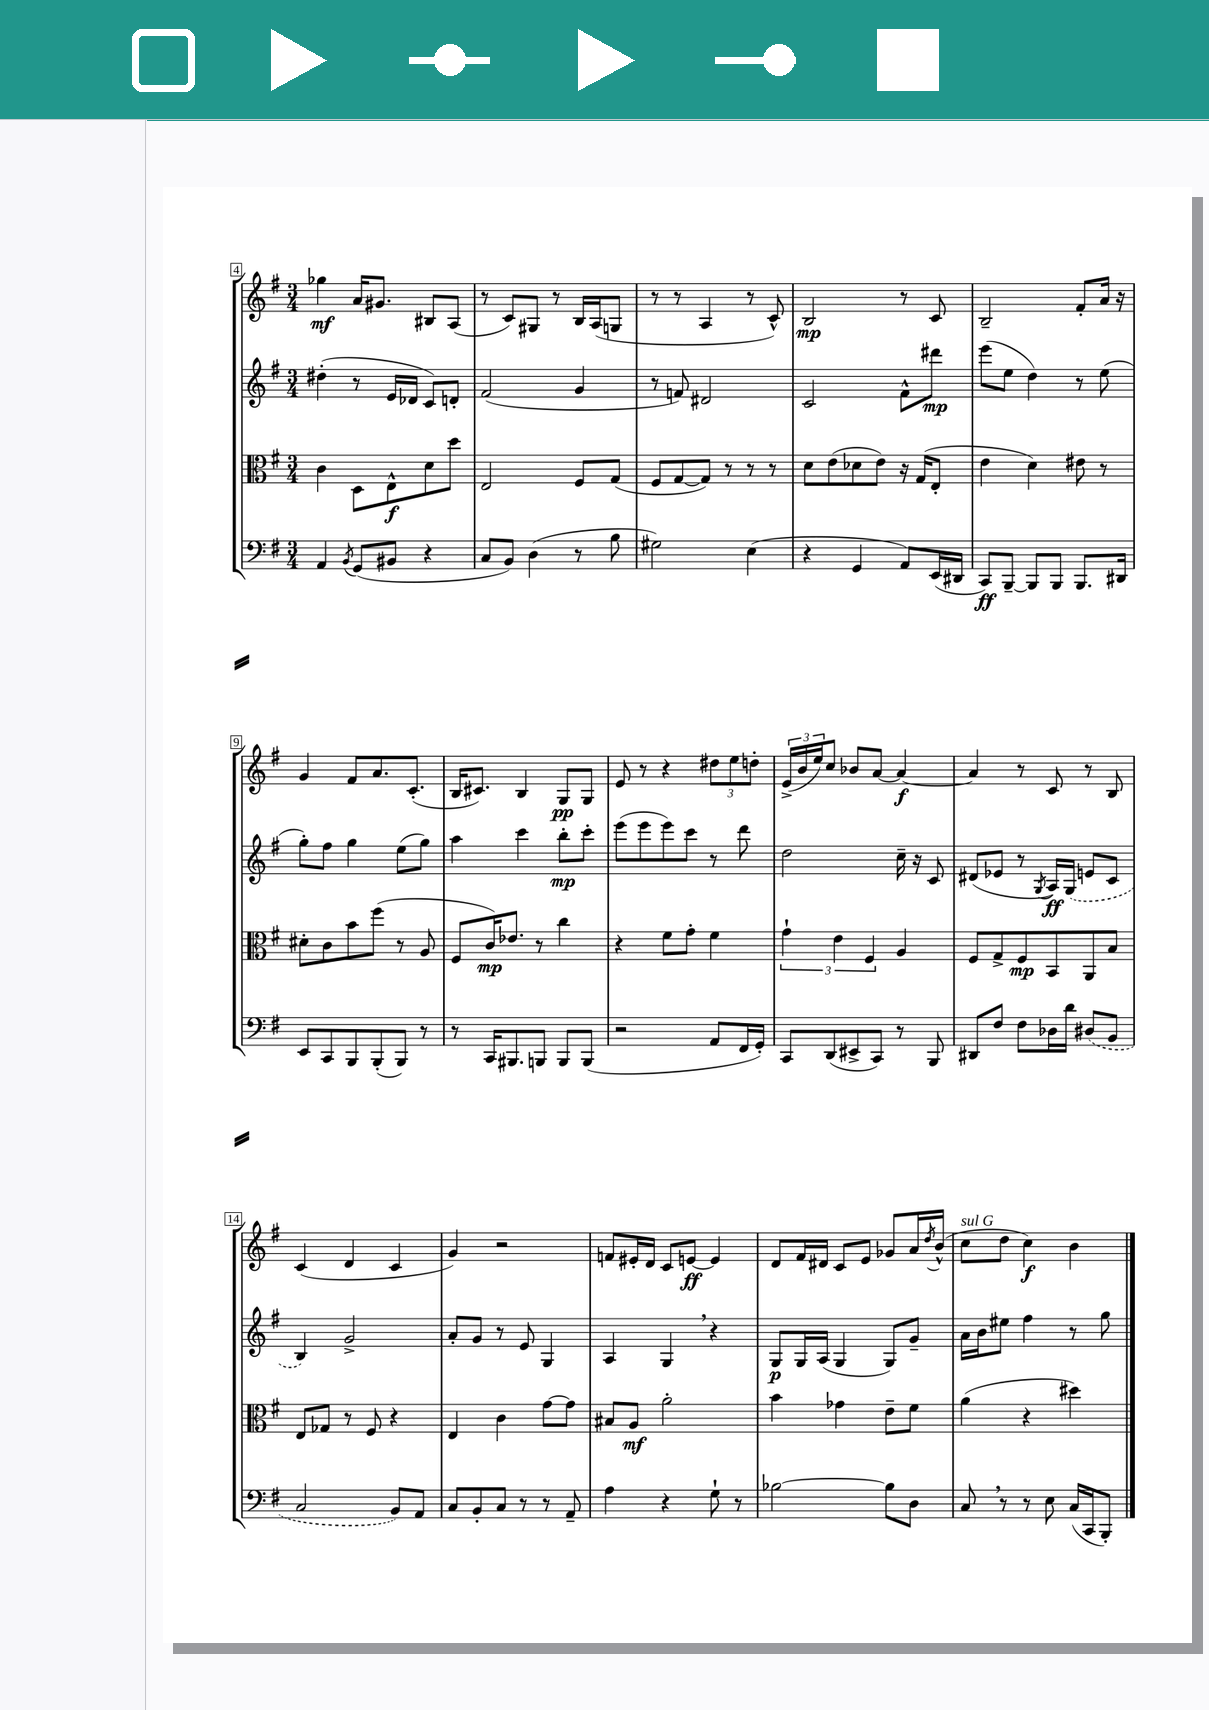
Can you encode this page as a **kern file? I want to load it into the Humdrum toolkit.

**kern	**dynam	**kern	**dynam	**kern	**dynam	**kern	**dynam
*part4	*part4	*part3	*part3	*part2	*part2	*part1	*part1
*staff4	*staff4	*staff3	*staff3	*staff2	*staff2	*staff1	*staff1
*clefF4	*	*clefC3	*	*clefG2	*	*clefG2	*
*k[f#]	*	*k[f#]	*	*k[f#]	*	*k[f#]	*
*M3/4	*	*M3/4	*	*M3/4	*	*M3/4	*
=4	=4	=4	=4	=4	=4	=4	=4
4AA/	.	4c\	.	(4dd#X'\	.	4gg-X\	mf
8qBB/	.	.	.	.	.	.	.
(8GG/L	.	8D\L	.	8r	.	16a/KL	.
.	.	.	.	.	.	8.g#X/J	.
8BB#X/J	.	8E^^\	f	16e/LL	.	.	.
.	.	.	.	16d-X/JJ	.	.	.
4r	.	8d\	.	8c/L)	.	8B#X/L	.
.	.	8dd\J	.	8dn'/J	.	(8A/J	.
=5	=5	=5	=5	=5	=5	=5	=5
8C/L	.	2E/	.	(2f#/	.	8r	.
8BB/J)	.	.	.	.	.	8c/L)	.
(4D\	.	.	.	.	.	8G#X/J	.
.	.	.	.	.	.	8r	.
8r	.	8F#/L	.	4g/	.	16B/LL	.
.	.	.	.	.	.	(16A/J	.
8B\	.	(8G/J	.	.	.	8Gn/J	.
=6	=6	=6	=6	=6	=6	=6	=6
2G#X\)	.	8F#/L	.	8r	.	8r	.
.	.	[8G/	.	8fn/)	.	8r	.
.	.	8G/J])	.	2d#X/	.	4A/	.
.	.	8r	.	.	.	.	.
(4E\	.	8r	.	.	.	8r	.
.	.	8r	.	.	.	8c^^/)	.
=7	=7	=7	=7	=7	=7	=7	=7
4r	.	8d\L	.	2c/	.	2B/	mp
.	.	(8e\	.	.	.	.	.
4GG/	.	8d-X\	.	.	.	.	.
.	.	8e\J)	.	.	.	.	.
8AA/L)	.	16r	.	8f#^^\L	.	8r	.
.	.	(16G/KL	.	.	.	.	.
(16EE/L	.	8E'/J	.	8ddd#X\J	mp	8c/	.
16DD#X/JJ	.	.	.	.	.	.	.
=8	=8	=8	=8	=8	=8	=8	=8
8CC/L)	ff	4e\	.	(8eee\L	.	2B~/	.
[8BBB~/J	.	.	.	8ee\J	.	.	.
8BBB/L]	.	4d\)	.	4dd\)	.	.	.
8BBB/J	.	.	.	.	.	.	.
8.BBB/L	.	8e#X\	.	8r	.	8f#'/L	.
.	.	8r	.	(8ee\	.	16a/Jk	.
16DD#X/Jk	.	.	.	.	.	16r	.
!!LO:LB:g=z
=9	=9	=9	=9	=9	=9	=9	=9
8EE/L	.	8d#X'\L	.	8gg'\L)	.	4g/	.
8CC/	.	8c\	.	8ff#\J	.	.	.
8BBB/	.	8b\	.	4gg\	.	8f#/L	.
(8BBB'/	.	(8ff#\J	.	.	.	8.a/	.
8BBB/J)	.	8r	.	(8ee\L	.	.	.
.	.	.	.	.	.	(8.c'/J	.
8r	.	8A/	.	8gg\J)	.	.	.
=10	=10	=10	=10	=10	=10	=10	=10
8r	.	8F#/L	.	4aa\	.	16B/KL	.
.	.	.	.	.	.	8.c#X/J)	.
16CC/KL	.	16c/K)	mp	.	.	.	.
8.BBB#X/	.	8.e-X/J	.	.	.	.	.
.	.	.	.	4ccc\	.	4B/	.
8BBBn/J	.	8r	.	.	.	.	.
8BBB/L	.	4cc\	.	8bb'\L	mp	8G/L	pp
(8BBB/J	.	.	.	8ccc'\J	.	8G/J	.
=11	=11	=11	=11	=11	=11	=11	=11
2r	.	4r	.	(8eee\L	.	8e/	.
.	.	.	.	8eee\	.	8r	.
.	.	8f#\L	.	8eee\)	.	4r	.
.	.	8g'\J	.	8ccc\J	.	.	.
8AA/L	.	4f#\	.	8r	.	12dd#X\L	.
.	.	.	.	.	.	12ee\	.
16FF#/L	.	.	.	8ddd\	.	.	.
.	.	.	.	.	.	12ddn'\J	.
16GG'/JJ)	.	.	.	.	.	.	.
=12	=12	=12	=12	=12	=12	=12	=12
8CC/L	.	6g`\	.	2dd\	.	(24e^/LL	.
.	.	.	.	.	.	24b/	.
.	.	.	.	.	.	24ee/J)	.
(8DD/	.	.	.	.	.	8cc/J	.
.	.	6e\	.	.	.	.	.
8EE#X^/	.	.	.	.	.	8b-X/L	.
.	.	6F#/	.	.	.	.	.
8CC/J)	.	.	.	.	.	[8a/J	.
8r	.	4A/	.	16cc~\	.	4a/_	f
.	.	.	.	16r	.	.	.
8BBB/	.	.	.	8c/	.	.	.
=13	=13	=13	=13	=13	=13	=13	=13
8DD#X/L	.	8F#/L	.	(8d#X/L	.	4a/]	.
8F#/J	.	8G^/	.	8e-X/J	.	.	.
8F#\L	.	8F#/	mp	8r	.	8r	.
.	.	.	.	8qG/	.	.	.
16D-X\L	.	8BB/	.	16A/LL)	ff	8c/	.
16d\JJ	.	.	.	(16G/JJ	.	.	.
(8D#X/L	.	8AA/	.	8en/L	.	8r	.
8BB/J	.	8B/J	.	8c/J	.	8B/	.
!!LO:LB:g=z
=14	=14	=14	=14	=14	=14	=14	=14
2C/	.	8E/L	.	4B/)	.	(4c/	.
.	.	8G-X/J	.	.	.	.	.
.	.	8r	.	2g^/	.	4d/	.
.	.	8F#/	.	.	.	.	.
8BB/L)	.	4r	.	.	.	4c/	.
8AA/J	.	.	.	.	.	.	.
=15	=15	=15	=15	=15	=15	=15	=15
8C/L	.	4E/	.	8a'/L	.	4g/)	.
8BB'/	.	.	.	8g/J	.	.	.
8C/J	.	4c\	.	8r	.	2r	.
8r	.	.	.	8e/	.	.	.
8r	.	[8g\L	.	4G/	.	.	.
8AA~/	.	8g\J]	.	.	.	.	.
=16	=16	=16	=16	=16	=16	=16	=16
4A\	.	8B#X/L	.	4A/	.	8fn/L	.
.	.	8A/J	mf	.	.	16e#X'/L	.
.	.	.	.	.	.	16d/JJ	.
4r	.	2a'\	.	4G,/	.	8c/L	.
.	.	.	.	.	.	[8en/J	ff
8G`\	.	.	.	4r	.	4e/]	.
8r	.	.	.	.	.	.	.
=17	=17	=17	=17	=17	=17	=17	=17
[2B-X\	.	4b\	.	8G/L	p	8d/L	.
.	.	.	.	16G/L	.	16f#/L	.
.	.	.	.	(16A/JJ	.	16d#X/JJ	.
.	.	4g-X\	.	4G/	.	8c/L	.
.	.	.	.	.	.	8e/J	.
8B-\L]	.	8e~\L	.	8G/L)	.	8g-X/L	.
8D\J	.	8f#\J	.	8g~/J	.	16a/L	.
.	.	.	.	.	.	8qdd/	.
.	.	.	.	.	.	(16b^^/JJ	.
=18	=18	=18	=18	=18	=18	=18	=18
!	!	!	!	!	!	!LO:TX:a:i:t=sul G	!
8C,/	.	(4a\	.	16a\LL	.	8cc\L	.
.	.	.	.	16b\J	.	.	.
8r	.	.	.	8ee#X\J	.	8dd\J	.
8r	.	4r	.	4ff#\	.	4cc\)	f
8E\	.	.	.	.	.	.	.
(16C/LL	.	4dd#X\)	.	8r	.	4b\	.
16CC/J	.	.	.	.	.	.	.
8BBB'/J)	.	.	.	8gg\	.	.	.
==	==	==	==	==	==	==	==
*-	*-	*-	*-	*-	*-	*-	*-
